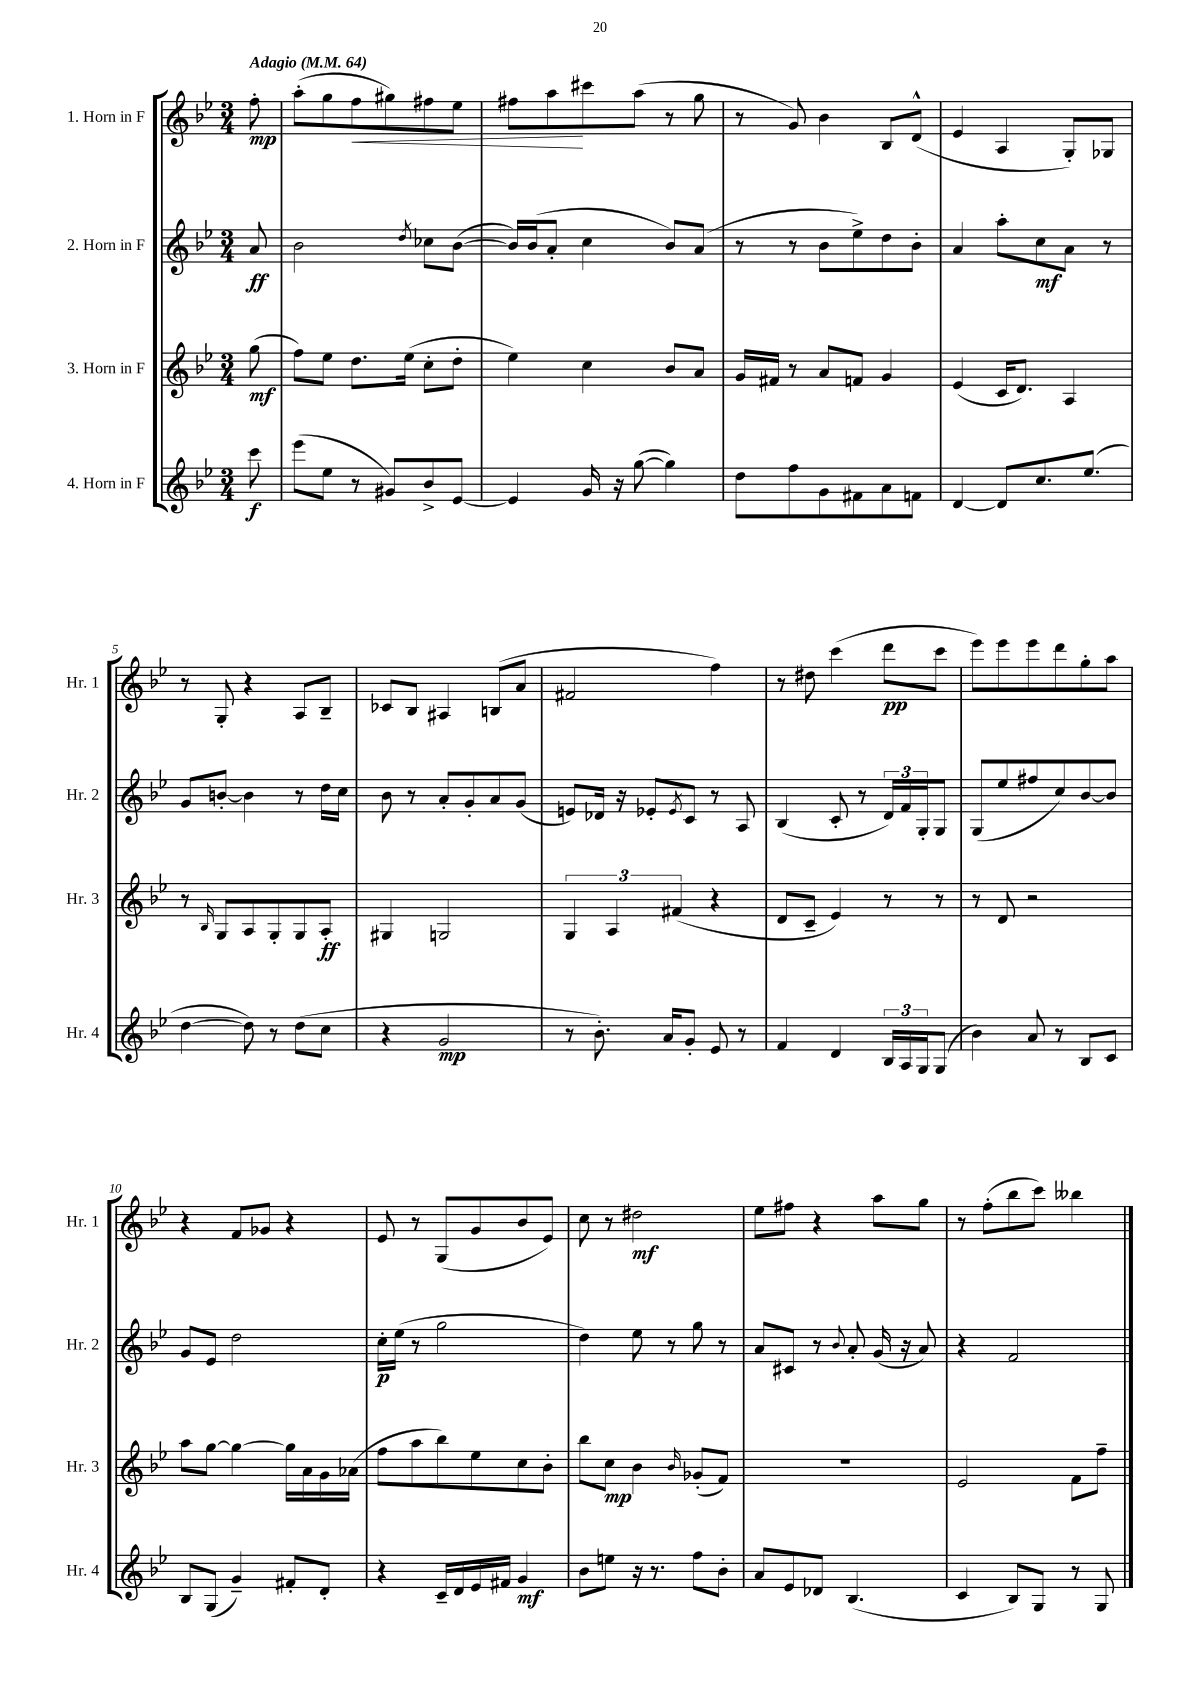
<<
\new StaffGroup <<
\new Staff = "s0" \with { instrumentName = "1. Horn in F" shortInstrumentName = "Hr. 1" } {
    \clef treble \key bes \major \numericTimeSignature \time 3/4 \partial 8 \tempo "Adagio" 4 = 64
    f''8-.\mp |
    a''8-.( g''8 f''8\< gis''8) fis''8 ees''8 |
    fis''8 a''8\! cis'''8 a''8( r8 g''8 |
    r8 g'8) bes'4 bes8 d'8-^( |
    ees'4 a4 g8-.) ges8 |
    r8 g8-. r4 a8 bes8-- |
    ces'8 bes8 ais4 b8( a'8 |
    fis'2 f''4) |
    r8 dis''8 c'''4( d'''8\pp c'''8 |
    ees'''8) ees'''8 ees'''8 d'''8 g''8-. a''8 |
    r4 f'8 ges'8 r4 |
    ees'8 r8 g8( g'8 bes'8 ees'8) |
    c''8 r8 dis''2\mf |
    ees''8 fis''8 r4 a''8 g''8 |
    r8 f''8-.( bes''8 c'''8) beses''4 \bar "|." |
}
\new Staff = "s1" \with { instrumentName = "2. Horn in F" shortInstrumentName = "Hr. 2" } {
    \clef treble \key bes \major \numericTimeSignature \time 3/4 \partial 8
    a'8\ff |
    bes'2 \acciaccatura { d''8 } ces''8 bes'8~( |
    bes'16) bes'16( a'8-. c''4 bes'8) a'8( |
    r8 r8 bes'8 ees''8->) d''8 bes'8-. |
    a'4 a''8-. c''8\mf a'8 r8 |
    g'8 b'8~-. b'4 r8 d''16 c''16 |
    bes'8 r8 a'8-. g'8-. a'8 g'8( |
    e'8) des'16 r16 ees'8-. \acciaccatura { ees'8 } c'8 r8 a8 |
    bes4( c'8-. r8 \tuplet 3/2 { d'16) f'16 g16-. } g8 |
    g8( ees''8 fis''8 c''8) bes'8~ bes'8 |
    g'8 ees'8 d''2 |
    c''16-.\p ees''16( r8 g''2 |
    d''4) ees''8 r8 g''8 r8 |
    a'8 cis'8 r8 \appoggiatura { bes'8 } a'8-. g'16( r16 a'8) |
    r4 f'2 \bar "|." |
}
\new Staff = "s2" \with { instrumentName = "3. Horn in F" shortInstrumentName = "Hr. 3" } {
    \clef treble \key bes \major \numericTimeSignature \time 3/4 \partial 8
    g''8\mf( |
    f''8) ees''8 d''8. ees''16( c''8-. d''8-. |
    ees''4) c''4 bes'8 a'8 |
    g'16 fis'16 r8 a'8 f'8 g'4 |
    ees'4( c'16 d'8.) a4 |
    r8 \grace { bes16 } g8 a8 g8-. g8 a8-.\ff |
    gis4 g2 |
    \tuplet 3/2 { g4 a4 fis'4( } r4 |
    d'8 c'8-- ees'4) r8 r8 |
    r8 d'8 r2 |
    a''8 g''8~ g''4~ g''16 a'16 g'16 aes'16( |
    f''8 a''8 bes''8) ees''8 c''8 bes'8-. |
    bes''8 c''8\mp bes'4 \grace { bes'16 } ges'8-.( f'8) |
    R2. |
    ees'2 f'8 f''8-- \bar "|." |
}
\new Staff = "s3" \with { instrumentName = "4. Horn in F" shortInstrumentName = "Hr. 4" } {
    \clef treble \key bes \major \numericTimeSignature \time 3/4 \partial 8
    c'''8\f |
    ees'''8( ees''8 r8 gis'8) bes'8-> ees'8~ |
    ees'4 g'16 r16 g''8~( g''4) |
    d''8 f''8 g'8 fis'8 a'8 f'8 |
    d'4~ d'8 c''8. ees''8.( |
    d''4~ d''8) r8 d''8( c''8 |
    r4 g'2\mp |
    r8 bes'8.-.) a'16 g'8-. ees'8 r8 |
    f'4 d'4 \tuplet 3/2 { bes16 a16 g16 } g8( |
    bes'4) a'8 r8 bes8 c'8 |
    bes8 g8( g'4--) fis'8-. d'8-. |
    r4 c'16-- d'16 ees'16 fis'16 g'4\mf |
    bes'8 e''8 r16 r8. f''8 bes'8-. |
    a'8 ees'8 des'8 bes4.( |
    c'4 bes8) g8 r8 g8 \bar "|." |
}
>>
>>
